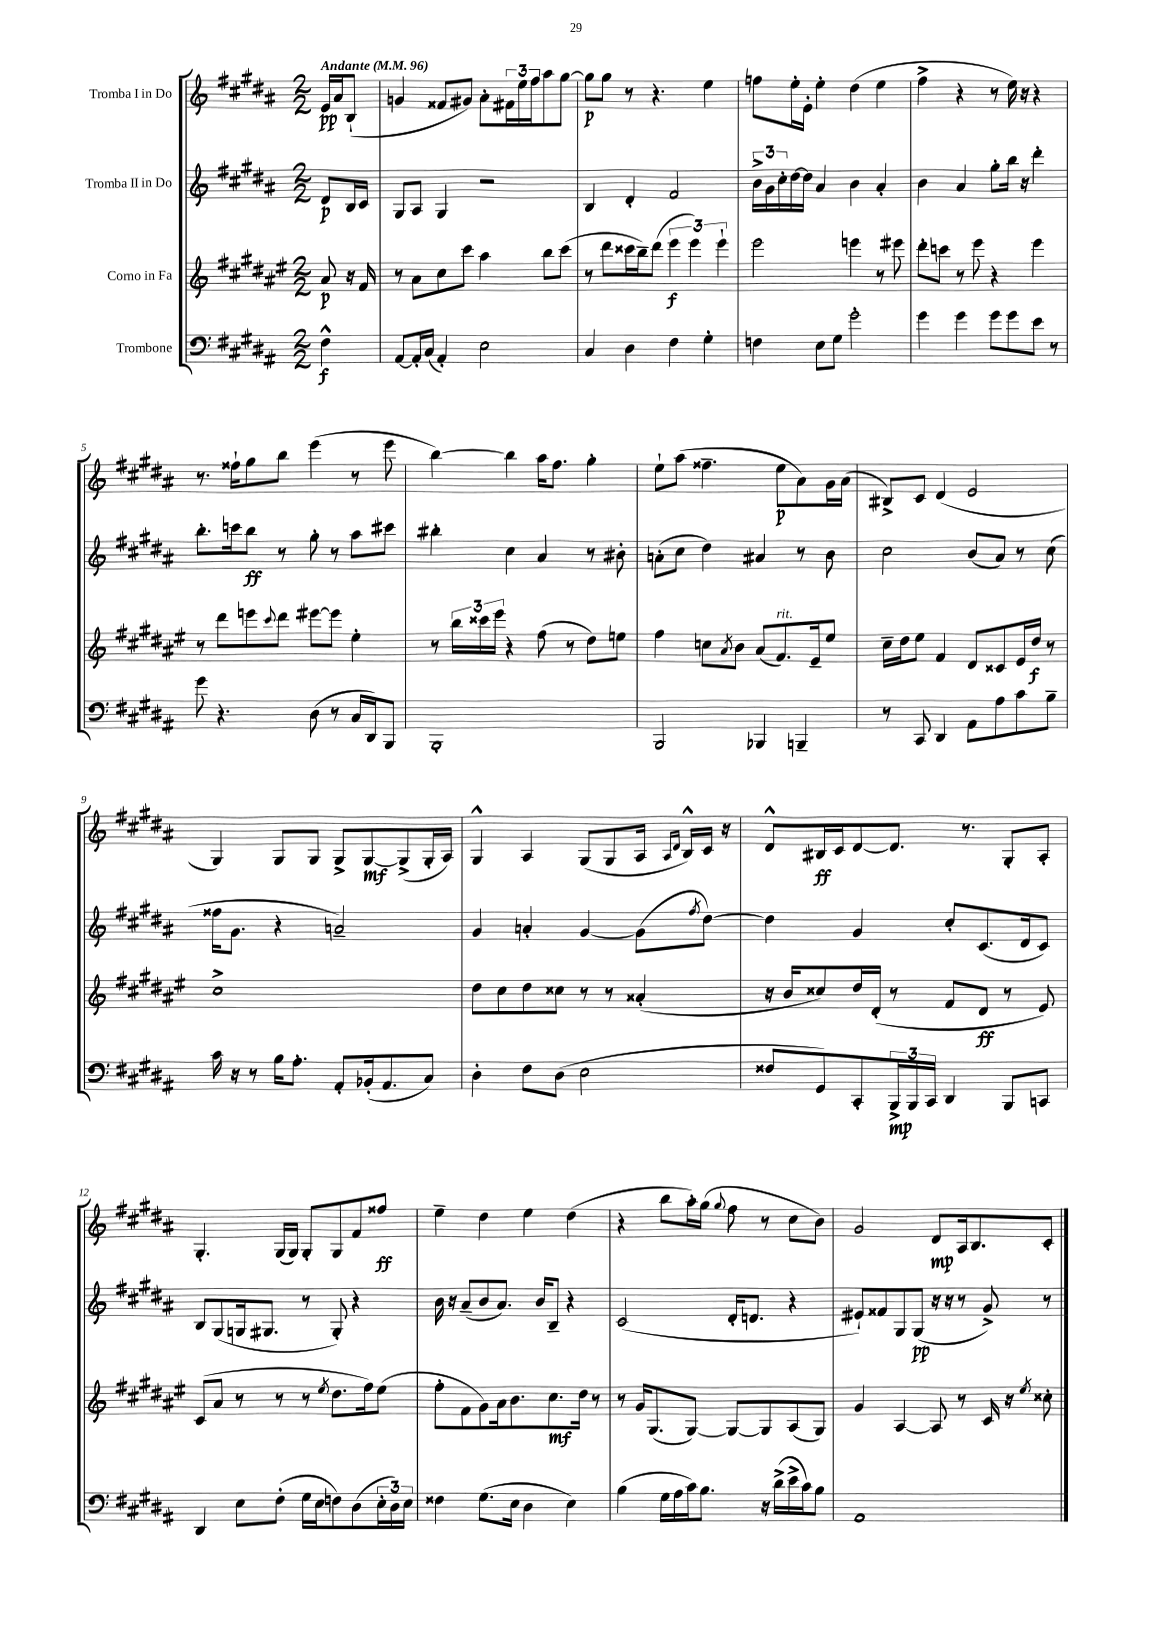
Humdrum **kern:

**kern	**dynam	**kern	**dynam	**kern	**dynam	**kern	**dynam
*part4	*part4	*part3	*part3	*part2	*part2	*part1	*part1
*staff4	*staff4	*staff3	*staff3	*staff2	*staff2	*staff1	*staff1
*I"Trombone	*	*I"Corno in Fa	*	*I"Tromba II in Do	*	*I"Tromba I in Do	*
*clefF4	*	*clefG2	*	*clefG2	*	*clefG2	*
*k[f#c#g#d#a#]	*	*k[f#c#g#d#a#e#]	*	*k[f#c#g#d#a#]	*	*k[f#c#g#d#a#]	*
*M2/2	*	*M2/2	*	*M2/2	*	*M2/2	*
*MM96	*	*MM96	*	*MM96	*	*MM96	*
=	=	=	=	=	=	=	=
!	!	!	!	!	!	!LO:TX:a:B:t=Andante	!
4F#^^\	f	8a#/	p	8d#/L	p	16e/LL	pp
.	.	.	.	.	.	16a#/J	.
.	.	16r	.	16B/L	.	(8B`/J	.
.	.	16f#/	.	16c#/JJ	.	.	.
=1	=1	=1	=1	=1	=1	=1	=1
[8AA#/L	.	8r	.	8G#/L	.	4gn/	.
16AA#'/L]	.	8a#\L	.	8A#/J	.	.	.
(16C#/JJ	.	.	.	.	.	.	.
4AA#'/)	.	8cc#\	.	4G#/	.	8f##X/L	.
.	.	8ccc#\J	.	.	.	8g#X/J)	.
2E\	.	4aa#\	.	2r	.	8a#'\L	.
.	.	.	.	.	.	24f#X\L	.
.	.	.	.	.	.	24ee\	.
.	.	.	.	.	.	24ff#\J	.
.	.	8bb\L	.	.	.	8aa#\	.
.	.	(8ccc#\J	.	.	.	[8gg#\J	.
=2	=2	=2	=2	=2	=2	=2	=2
4C#/	.	8r	.	4B/	.	8gg#\L]	p
.	.	8ddd#\L	.	.	.	8gg#\J	.
4D#\	.	16ccc##X\L	.	4d#'/	.	8r	.
.	.	16bb~\J)	.	.	.	.	.
.	.	(8ddd#\J	.	.	.	4.r	.
4F#\	.	6eee#\	f	2f#/	.	.	.
.	.	6eee#\)	.	.	.	.	.
4G#'\	.	.	.	.	.	4ee\	.
.	.	6eee#`\	.	.	.	.	.
=3	=3	=3	=3	=3	=3	=3	=3
4Fn\	.	2eee#\	.	24b^\LL	.	8ffn\L	.
.	.	.	.	24g#\	.	.	.
.	.	.	.	24cc#'\	.	.	.
.	.	.	.	[16dd#\	.	16ee'\L	.
.	.	.	.	16dd#\JJ]	.	16e'\JJ	.
8E\L	.	.	.	4a#/	.	4ee'\	.
8G#\J	.	.	.	.	.	.	.
2g#'\	.	4eeen\	.	4b\	.	(4dd#\	.
.	.	8r	.	4a#'/	.	4ee\	.
.	.	8eee#X\	.	.	.	.	.
=4	=4	=4	=4	=4	=4	=4	=4
4g#\	.	8ddd#'\L	.	4b\	.	4ff#^\	.
.	.	8cccn\J	.	.	.	.	.
4g#\	.	8r	.	4a#/	.	4r	.
.	.	8eee#\	.	.	.	.	.
8g#\L	.	4r	.	8gg#'\L	.	8r	.
8g#\	.	.	.	16bb\Jk	.	16ee\)	.
.	.	.	.	16r	.	16r	.
8e\J	.	4eee#\	.	4ddd#'\	.	4r	.
8r	.	.	.	.	.	.	.
!!LO:LB:g=z
=5	=5	=5	=5	=5	=5	=5	=5
8g#\	.	8r	.	8.bb'\L	.	8.r	.
4.r	.	8ddd#\L	.	.	.	.	.
.	.	.	.	16cccn\k	.	16ff##X`\KL	.
.	.	8eeen\	.	8bb\J	ff	8gg#\	.
.	.	8qqccc#/	.	.	.	.	.
.	.	8ddd#\J	.	8r	.	8bb\J	.
(8D#\	.	[8eee#X\L	.	8gg#'\	.	(4eee\	.
8r	.	8eee#\J]	.	8r	.	.	.
16C#/LL	.	4ee#'\	.	8aa#\L	.	8r	.
16DD#/J)	.	.	.	.	.	.	.
8BBB/J	.	.	.	8ccc#X\J	.	8eee\	.
=6	=6	=6	=6	=6	=6	=6	=6
1BBB'	.	8r	.	4bb#X'\	.	[4bb\)	.
.	.	24bb\LL	.	.	.	.	.
.	.	24ccc##X\	.	.	.	.	.
.	.	24eee#\JJ	.	.	.	.	.
.	.	4r	.	4cc#\	.	4bb\]	.
.	.	(8ff#\	.	4a#/	.	16aa#\KL	.
.	.	.	.	.	.	8.ff#\J	.
.	.	8r	.	.	.	.	.
.	.	8dd#\L)	.	8r	.	4gg#'\	.
.	.	8een\J	.	8b#X'\	.	.	.
=7	=7	=7	=7	=7	=7	=7	=7
2BBB/	.	4ff#\	.	(8an'\L	.	8ee`\L	.
.	.	.	.	8cc#\J	.	(8aa#\J	.
.	.	8ccn\L	.	4dd#\)	.	4.ff##X~\	.
.	.	8qa#/	.	.	.	.	.
.	.	8b\J	.	.	.	.	.
4BBB-X/	.	(8a#/L	.	4a#X/	.	.	.
!	!	!LO:TX:a:i:t=rit.	!	!	!	!	!
.	.	8.f#/)	.	.	.	8ee\L	p
4BBBn~/	.	.	.	8r	.	8a#\)	.
.	.	16e#~/k	.	.	.	.	.
.	.	8ee#/J	.	8b\	.	16g#\L	.
.	.	.	.	.	.	(16a#\JJ	.
=8	=8	=8	=8	=8	=8	=8	=8
8r	.	16cc#~\LL	.	2cc#\	.	8B#X^/L)	.
.	.	16dd#\J	.	.	.	.	.
8CC#/	.	8ee#\J	.	.	.	8c#/J	.
4DD#/	.	4f#/	.	.	.	(4d#/	.
8AA#\L	.	8d#/L	.	(8b/L	.	2e/	.
8A#\	.	8c##X/	.	8a#/J)	.	.	.
8c#\	.	16e#/L	.	8r	.	.	.
.	.	16dd#/JJ	f	.	.	.	.
8B~\J	.	8r	.	(8cc#\	.	.	.
!!LO:LB:g=z
=9	=9	=9	=9	=9	=9	=9	=9
16c#\	.	1cc#^	.	16ff##X\KL	.	4G#/)	.
16r	.	.	.	8.g#\J	.	.	.
8r	.	.	.	.	.	.	.
16B\KL	.	.	.	4r	.	8G#/L	.
8.A#'\J	.	.	.	.	.	.	.
.	.	.	.	.	.	8G#/J	.
8AA#'/L	.	.	.	2an~/)	.	8G#^/L	.
(16BB-X'/k	.	.	.	.	.	[8G#/	mf
8.AA#/	.	.	.	.	.	.	.
.	.	.	.	.	.	(8G#^/]	.
8C#/J)	.	.	.	.	.	16G#'/L	.
.	.	.	.	.	.	16A#/JJ)	.
=10	=10	=10	=10	=10	=10	=10	=10
4D#'\	.	8dd#\L	.	4g#/	.	4G#^^/	.
.	.	8cc#\	.	.	.	.	.
8F#\L	.	8dd#\	.	4an'/	.	4A#/	.
(8D#\J	.	8cc##X\J	.	.	.	.	.
2E\	.	8r	.	[4g#/	.	(8G#/L	.
.	.	8r	.	.	.	8G#/	.
.	.	(4a##X'/	.	(8g#\L]	.	16A#/Jk	.
.	.	.	.	.	.	16qqA#/LL	.
.	.	.	.	.	.	16qqd#/JJ	.
.	.	.	.	.	.	16B^^/LL)	.
.	.	.	.	8qff#/	.	.	.
.	.	.	.	[8dd#\J)	.	16c#/JJ	.
.	.	.	.	.	.	16r	.
=11	=11	=11	=11	=11	=11	=11	=11
8F##X/L	.	16r	.	4dd#\]	.	8d#^^/L	.
.	.	16b/KL	.	.	.	.	.
8GG#/)	.	8cc##X/)	.	.	.	16B#X/L	ff
.	.	.	.	.	.	16c#/J	.
8CC#'/	.	16dd#/L	.	4g#/	.	[8d#/	.
.	.	(16d#'/JJ	.	.	.	.	.
24BBB^/L	mp	8r	.	.	.	8.d#/J]	.
24BBB/	.	.	.	.	.	.	.
24CC#/JJ	.	.	.	.	.	.	.
4DD#/	.	8f#/L	.	8cc#'/L	.	.	.
.	.	.	.	.	.	8.r	.
.	.	8d#/J	ff	(8.c#/	.	.	.
8BBB/L	.	8r	.	.	.	8G#'/L	.
.	.	.	.	16d#/k	.	.	.
8CCn/J	.	8e#/)	.	8c#/J)	.	8A#'/J	.
!!LO:LB:g=z
=12	=12	=12	=12	=12	=12	=12	=12
4DD#/	.	(8c#/L	.	8B/L	.	4.G#'/	.
.	.	8a#/J	.	(8G#/	.	.	.
8E\L	.	8r	.	16Gn/k	.	.	.
.	.	.	.	8.G#X/J	.	.	.
(8F#'\J	.	8r	.	.	.	(16G#/LL	.
.	.	.	.	.	.	16G#/JJ)	.
16G#\LL	.	8r	.	8r	.	8G#'/L	.
16E\J	.	.	.	.	.	.	.
.	.	8qee#/	.	.	.	.	.
8Fn\)	.	8.dd#\L	.	8G#'/)	.	8G#/	.
(8D#\	.	.	.	4r	.	8f#/	.
.	.	16ff#\k)	.	.	.	.	.
24E'\L	.	(8ee#\J	.	.	.	8ff##X/J	ff
24D#\)	.	.	.	.	.	.	.
24E\JJ	.	.	.	.	.	.	.
=13	=13	=13	=13	=13	=13	=13	=13
4F##X\	.	8ff#'\L	.	16b\	.	4ee~\	.
.	.	.	.	16r	.	.	.
.	.	8f#\	.	(8a#~/L	.	.	.
(8.G#\L	.	8g#\)	.	8b/	.	4dd#\	.
.	.	16a#\k	.	8.a#/J)	.	.	.
16E\Jk	.	8.b\	.	.	.	.	.
4D#\	.	.	.	.	.	4ee\	.
.	.	.	.	16b/KL	.	.	.
.	.	8.cc#\	mf	8B~/J	.	.	.
4E\)	.	.	.	4r	.	(4dd#\	.
.	.	16dd#\Jk	.	.	.	.	.
.	.	8r	.	.	.	.	.
=14	=14	=14	=14	=14	=14	=14	=14
(4B\	.	8r	.	(2c#/	.	4r	.
.	.	16g#/KL	.	.	.	.	.
.	.	(8.G#/	.	.	.	.	.
16G#\LL	.	.	.	.	.	8bb\L	.
16A#\	.	.	.	.	.	.	.
16c#\J)	.	[8G#/J)	.	.	.	16aa#'\L)	.
8.B\J	.	.	.	.	.	(16gg#\JJ	.
.	.	.	.	.	.	8qqgg#/	.
.	.	8G#/L_	.	16d#'/KL	.	8ff#\	.
.	.	.	.	8.dn/J	.	.	.
16r	.	8G#/]	.	.	.	8r	.
(16d#^\LL	.	.	.	.	.	.	.
16e^\	.	(8A#/	.	4r	.	8cc#\L	.
16c#\J)	.	.	.	.	.	.	.
8B\J	.	8G#/J)	.	.	.	8b\J)	.
=15	=15	=15	=15	=15	=15	=15	=15
1AA#	.	4g#/	.	8e#X`/L)	.	2g#/	.
.	.	.	.	8f##X/	.	.	.
.	.	[4A#/	.	8G#/	.	.	.
.	.	.	.	(8G#/J	pp	.	.
.	.	8A#/]	.	16r	.	8d#/L	mp
.	.	.	.	16r	.	.	.
.	.	8r	.	8r	.	16A#/k	.
.	.	.	.	.	.	8.B/	.
.	.	16c#/	.	8g#^/)	.	.	.
.	.	16r	.	.	.	.	.
.	.	8qee#/	.	.	.	.	.
.	.	8cc##X'\	.	8r	.	8c#'/J	.
==	==	==	==	==	==	==	==
*-	*-	*-	*-	*-	*-	*-	*-
